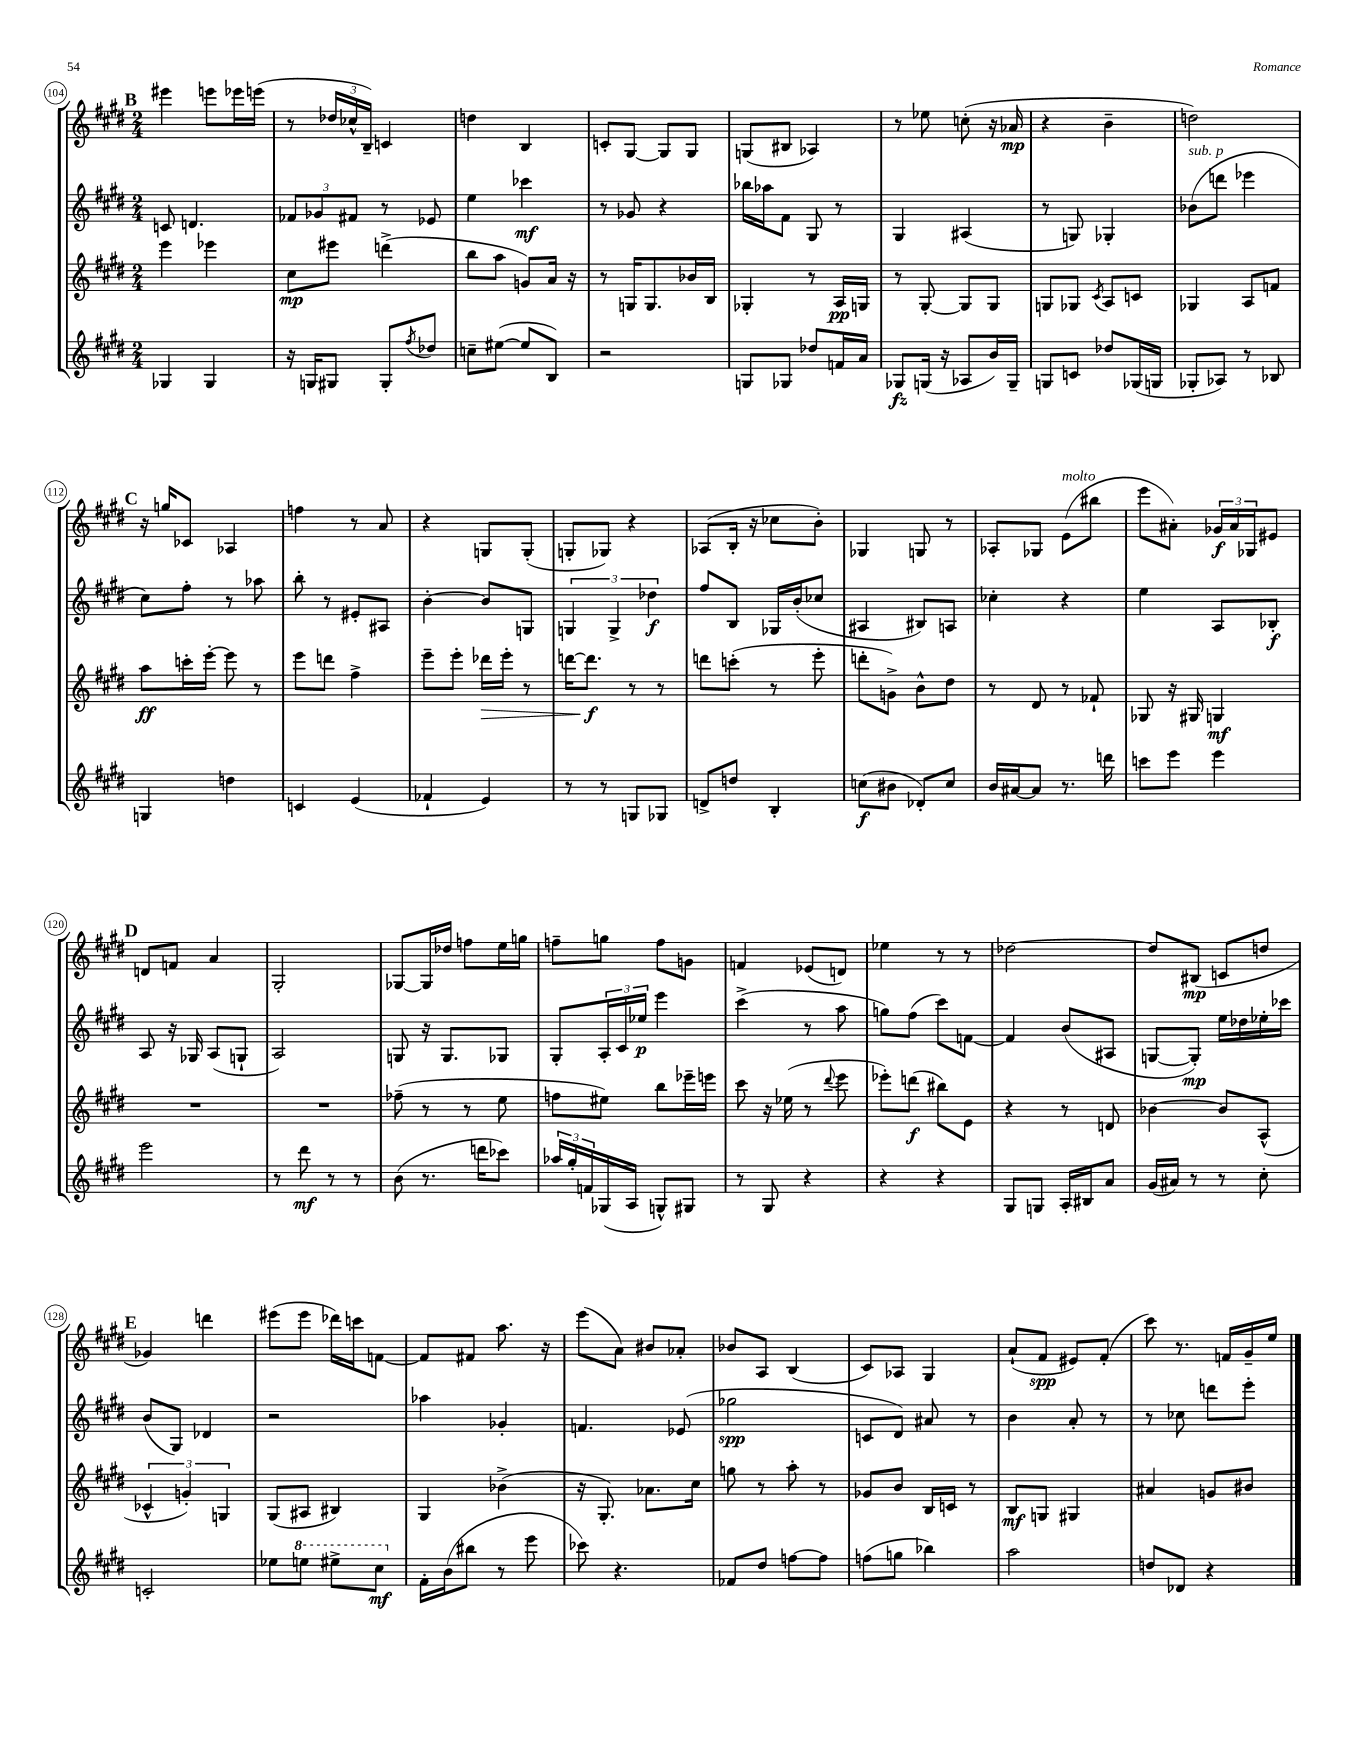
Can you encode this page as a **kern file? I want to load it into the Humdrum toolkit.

**kern	**kern	**kern	**kern
*staff4	*staff3	*staff2	*staff1
*clefG2	*clefG2	*clefG2	*clefG2
*k[f#c#g#d#]	*k[f#c#g#d#]	*k[f#c#g#d#]	*k[f#c#g#d#]
*M2/4	*M2/4	*M2/4	*M2/4
4G-	4eee	8c	4eee#
.	.	4.d	.
4G-	4eee-	.	8eee
.	.	.	16eee-
.	.	.	(16eee
=	=	=	=
16r	8cc#	12f-	8r
16G	.	.	.
.	.	12g-	.
8G#	8eee#	.	24dd-
.	.	12f#	24cc-^^
.	.	.	24B~)
8G#'	(4ddd^	8r	4c
8qff#	.	.	.
8dd-	.	8e-	.
=	=	=	=
8cc~	8bb	4ee	4dd
([8ee#	8aa	.	.
8ee#]	8g)	4ccc-	4B
8B)	16a	.	.
.	16r	.	.
=	=	=	=
2r	8r	8r	8c'
.	16G	8g-	[8G#
.	8.G	.	.
.	.	4r	8G#]
.	16b-	.	8G#
.	16B	.	.
=	=	=	=
8G	4G-'	16bb-	(8G
.	.	16aa-	.
8G-	.	8f#	8B#
8dd-	8r	8G#	4A-)
16f	16A	8r	.
16a	16G	.	.
=	=	=	=
8G-	8r	4G#	8r
(16G	[8G#'	.	8ee-
16r	.	.	.
8A-	8G#]	(4A#	(8cc'
16b)	8G#	.	16r
16G~	.	.	16a-
=	=	=	=
8G	8G	8r	4r
8c	8G-	8G)	.
.	8qc#	.	.
8dd-	8A	4G-'	4b~
(16G-	8c	.	.
16G	.	.	.
=	=	=	=
8G-'	4G-	(8b-	2dd)
8A-)	.	8ddd	.
8r	8A	4eee-	.
8B-	8f	.	.
=	=	=	=
4G	8aa	8cc#)	16r
.	.	.	16gg
.	16ccc'	8ff#'	8c-
.	[16eee'	.	.
4dd	8eee]	8r	4A-
.	8r	8aa-	.
=	=	=	=
4c	8eee	8bb'	4ff
.	8ddd	8r	.
(4e	4ff#^	8e#'	8r
.	.	8A#	8a
=	=	=	=
4f-`	8eee~	[4b'	4r
.	8eee'	.	.
4e)	16ddd-	8b]	8G
.	16eee'	.	.
.	8r	8G	(8G'
=	=	=	=
8r	[16ddd	6G	8G'
.	8.ddd]	.	.
8r	.	.	8G-)
.	.	6G^	.
8G	8r	.	4r
.	.	6dd-	.
8G-	8r	.	.
=	=	=	=
8d^	8ddd	8ff#	(8A-
8dd	(8ccc'	8B	16B'
.	.	.	16r
4B'	8r	16G-	8cc-
.	.	(16b'	.
.	8eee'	8cc-	8b')
=	=	=	=
(8cc	8ddd'	4A#	4G-
8b#	8g^)	.	.
8d-')	8b^^	8B#)	8G
8cc	8dd#	8A	8r
=	=	=	=
16b	8r	4cc-'	8A-'
[16a#	.	.	.
8a#]	8d#	.	8G-
8.r	8r	4r	(8e
.	8f-`	.	8bb#
16ddd	.	.	.
=	=	=	=
8ccc	8G-	4ee	8eee
8eee	16r	.	8a#')
.	16G#	.	.
4eee	4G	8A	24g-
.	.	.	24a#
.	.	.	24G-
.	.	8B-'	8e#
=	=	=	=
2eee	2r	8A	8d
.	.	16r	8f
.	.	16G-	.
.	.	(8A	4a
.	.	8G`	.
=	=	=	=
8r	2r	2A)	2G#'
8ddd#	.	.	.
8r	.	.	.
8r	.	.	.
=	=	=	=
(8b	(8ff-~	8G	[8G-
8.r	8r	16r	16G-]
.	.	8.G	16dd-
.	8r	.	8ff
16ddd	.	.	.
8ccc-)	8ee	8G-	16ee
.	.	.	16gg
=	=	=	=
24aa-	8ff	8G#'	8ff~
24gg#'	.	.	.
24f	.	.	.
(16G-	8ee#)	24A'	8gg
.	.	24c#	.
16A	.	.	.
.	.	24ee-	.
8G^^)	8bb	4eee	8ff
8G#	16eee-~	.	8g
.	16eee	.	.
=	=	=	=
8r	8ccc#	(4ccc#^	4f
8G#	16r	.	.
.	(16ee-	.	.
4r	8r	8r	(8e-
.	8qqddd#	.	.
.	8eee	8aa	8d)
=	=	=	=
4r	8eee-')	8gg)	4ee-
.	(8ddd	(8ff#	.
4r	8bb#)	8ccc#)	8r
.	8e	[8f	8r
=	=	=	=
8G#	4r	4f]	[2dd-
8G	.	.	.
16A'	8r	(8b	.
16B#	.	.	.
8a	8d	8A#	.
=	=	=	=
(16g#	[4b-	[8G	8dd-]
16a#)	.	.	.
8r	.	8G'])	(8B#
8r	8b-]	16ee	8c
.	.	16dd-	.
8cc#'	(8A^^	16ee-'	8dd
.	.	16ccc-	.
=	=	=	=
2c'	6c-^^	(8b	4g-)
.	.	8G#)	.
.	6g')	.	.
.	.	4d-	4ddd
.	6G	.	.
=	=	=	=
8ee-	(8G#	2r	(8eee#
8eee	8A#	.	8eee#
8eee#^	4B#)	.	16ddd-)
.	.	.	16ccc
8ccc#	.	.	[8f
=	=	=	=
16f#'	4G#	4aa-	8f]
(16b	.	.	.
8bb#	.	.	8f#
8r	(4b-^	4g-'	8.aa
8eee	.	.	.
.	.	.	16r
=	=	=	=
8ccc-)	16r	4.f	(8eee
.	8.G#')	.	.
4.r	.	.	8a)
.	8.a-	.	8b#
.	.	(8e-	8a-'
.	16cc#	.	.
=	=	=	=
8f-	8gg	2gg-	8b-
8dd#	8r	.	8A
[8ff	8aa'	.	(4B
8ff]	8r	.	.
=	=	=	=
(8ff	8g-	8c	8c#)
8gg	8b	8d#)	8A-
4bb-)	16B	8a#	4G#
.	16c	.	.
.	8r	8r	.
=	=	=	=
2aa	8B	4b	(8a`
.	8G	.	8f#
.	4G#	8a'	8e#)
.	.	8r	(8f#'
=	=	=	=
8dd	4a#	8r	8ccc#)
8d-	.	8cc-	8.r
4r	8g	8ddd	.
.	.	.	16f
.	8b#	8eee'	16g#~
.	.	.	16ee
==	==	==	==
*-	*-	*-	*-
